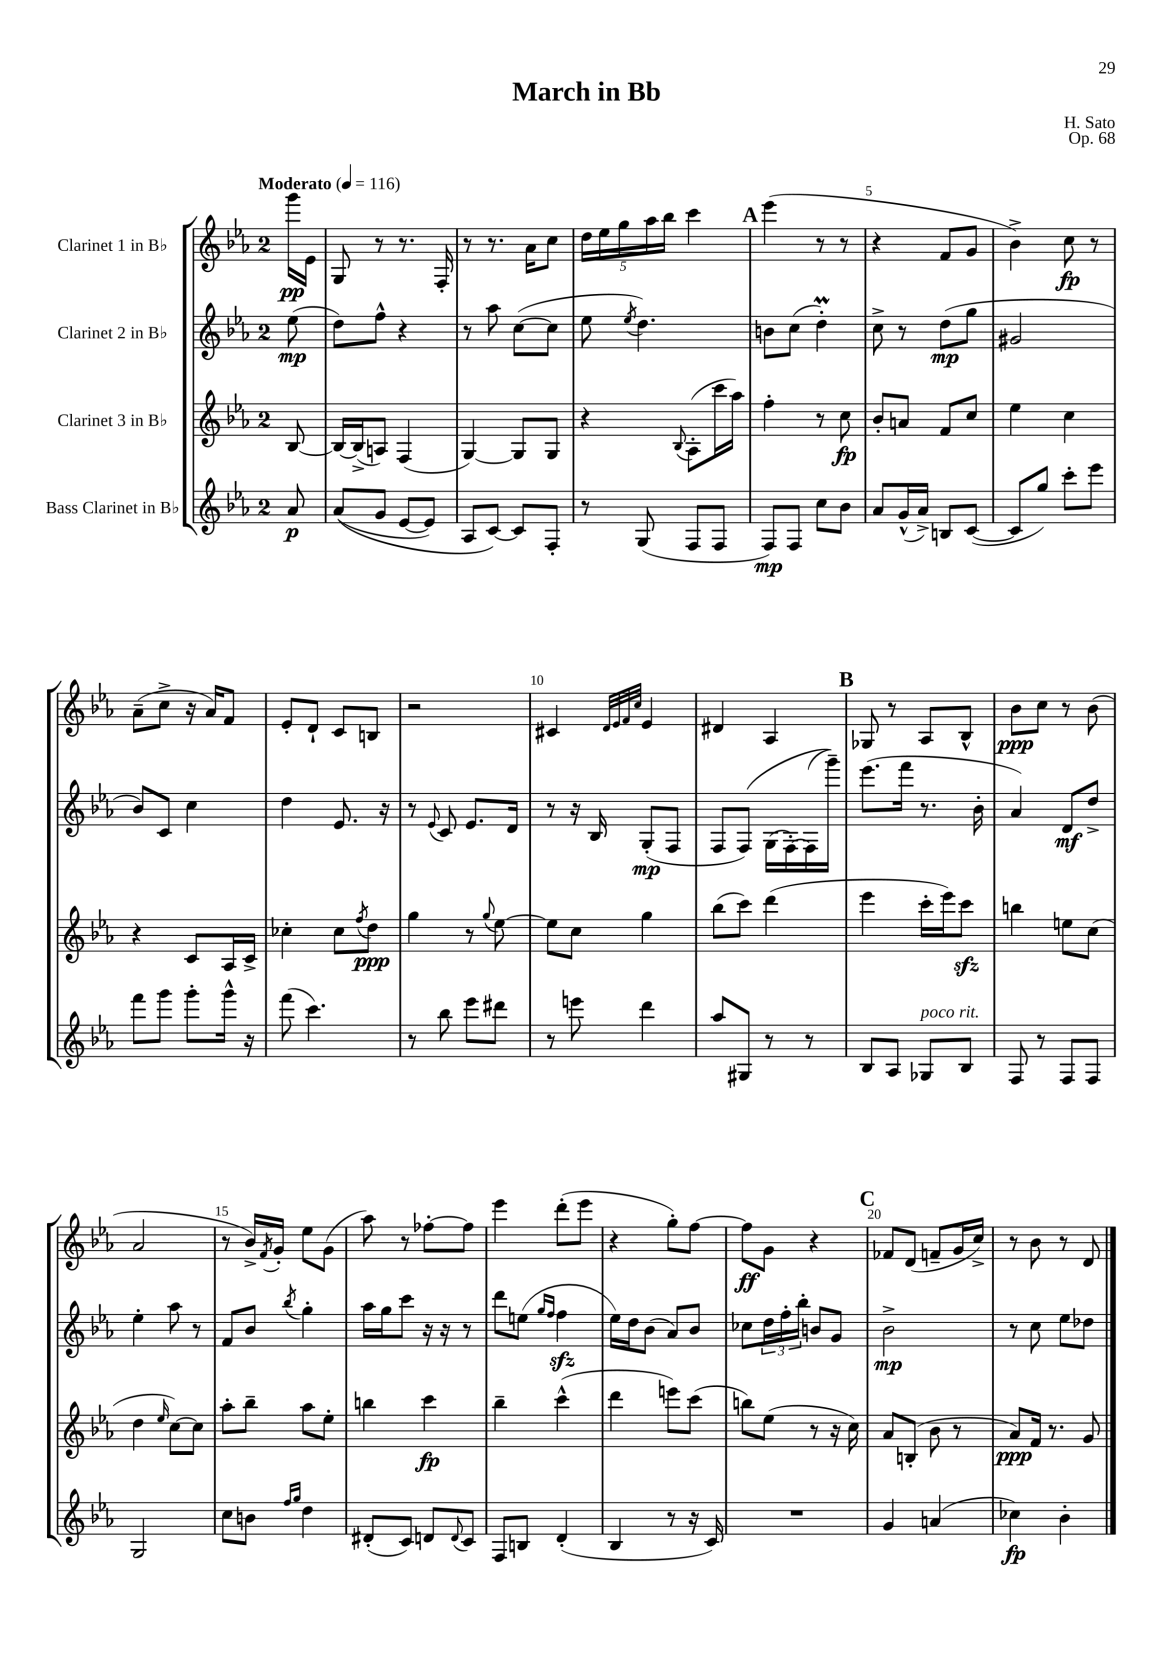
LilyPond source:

\header { title = "March in Bb" composer = "H. Sato" opus = "Op. 68" }
<<
\new StaffGroup <<
\new Staff = "s0" \with { instrumentName = "Clarinet 1 in Bb" } {
    \clef treble \key ees \major \once \override Staff.TimeSignature.style = #'single-digit \time 2/4 \partial 8 \tempo "Moderato" 4 = 116
    g'''16\pp ees'16 |
    g8 r8 r8. f16-. |
    r8 r8. aes'16 c''8 |
    \tuplet 5/4 { d''16 ees''16 g''16 aes''16 bes''16 } c'''4 |
    \mark \markup { \bold "A" } ees'''4( r8 r8 |
    r4 f'8 g'8 |
    bes'4->) c''8\fp r8 |
    aes'8--( c''8-> r16 aes'16) f'8 |
    ees'8-. d'8-! c'8 b8 |
    r2 |
    cis'4 \grace { d'32 ees'32 f'32 c''32 } ees'4 |
    dis'4 aes4 |
    \mark \markup { \bold "B" } ges8 r8 aes8 bes8-^ |
    bes'8\ppp c''8 r8 bes'8( |
    aes'2 |
    r8 bes'16->) \acciaccatura { f'8 } g'16-. ees''8 g'8( |
    aes''8) r8 fes''8~-. fes''8 |
    ees'''4 d'''8-.( ees'''8 |
    r4 g''8-.) f''8~ |
    f''8\ff g'8 r4 |
    \mark \markup { \bold "C" } fes'8 d'8( f'8-- g'16 c''16->) |
    r8 bes'8 r8 d'8 \bar "|." |
}
\new Staff = "s1" \with { instrumentName = "Clarinet 2 in Bb" } {
    \clef treble \key ees \major \once \override Staff.TimeSignature.style = #'single-digit \time 2/4 \partial 8
    ees''8\mp( |
    d''8) f''8-^ r4 |
    r8 aes''8 c''8~( c''8 |
    ees''8 \acciaccatura { ees''8 } d''4.) |
    \mark \markup { \bold "A" } b'8 c''8( d''4-.\prall) |
    c''8-> r8 d''8\mp( g''8 |
    gis'2 |
    bes'8) c'8 c''4 |
    d''4 ees'8. r16 |
    r8 \appoggiatura { ees'8 } c'8 ees'8. d'16 |
    r8 r16 bes16 g8-.\mp( f8 |
    f8 f8)\( g16( f16~-.) f16( g'''16--)\) |
    \mark \markup { \bold "B" } ees'''8.( f'''16 r8. bes'16-. |
    aes'4) d'8\mf d''8-> |
    ees''4-. aes''8 r8 |
    f'8 bes'8 \acciaccatura { bes''8 } g''4-. |
    aes''16 g''16 c'''8 r16 r16 r8 |
    d'''8 e''8( \grace { g''16 f''16 } f''4\sfz |
    ees''16) d''16 bes'8( aes'8) bes'8 |
    ces''8 \tuplet 3/2 { d''16 f''16-. bes''16-. } b'8 g'8 |
    \mark \markup { \bold "C" } bes'2->\mp |
    r8 c''8 ees''8 des''8 \bar "|." |
}
\new Staff = "s2" \with { instrumentName = "Clarinet 3 in Bb" } {
    \clef treble \key ees \major \once \override Staff.TimeSignature.style = #'single-digit \time 2/4 \partial 8
    bes8~ |
    bes16~ bes16->( a8) f4( |
    g4~) g8 g8 |
    r4 \appoggiatura { bes8 } aes8-.( c'''16 aes''16) |
    \mark \markup { \bold "A" } f''4-. r8 c''8\fp |
    bes'8-. a'8 f'8 c''8 |
    ees''4 c''4 |
    r4 c'8 aes16 c'16-> |
    ces''4-. ces''8 \acciaccatura { f''8 } d''8\ppp |
    g''4 r8 \appoggiatura { g''8 } ees''8~ |
    ees''8 c''8 g''4 |
    bes''8( c'''8) d'''4( |
    \mark \markup { \bold "B" } ees'''4 c'''16-. ees'''16) c'''8\sfz |
    b''4 e''8 c''8( |
    d''4 \grace { ees''16 } c''8~) c''8 |
    aes''8-. bes''8-- aes''8 ees''8-. |
    b''4 c'''4\fp |
    bes''4-- c'''4-^( |
    d'''4 e'''8) c'''8( |
    b''8) ees''8( r8 r16 c''16) |
    \mark \markup { \bold "C" } aes'8 b8-.( bes'8 r8 |
    aes'8\ppp) f'16 r8. g'8 \bar "|." |
}
\new Staff = "s3" \with { instrumentName = "Bass Clarinet in Bb" } {
    \clef treble \key ees \major \once \override Staff.TimeSignature.style = #'single-digit \time 2/4 \partial 8
    aes'8\p |
    aes'8(\( g'8 ees'8~ ees'8) |
    aes8 c'8~\) c'8 f8-. |
    r8 g8( f8 f8 |
    \mark \markup { \bold "A" } f8\mp) f8 c''8 bes'8 |
    aes'8 g'16-^( aes'16->) b8 c'8~( |
    c'8 g''8) c'''8-. ees'''8 |
    f'''8 g'''8 g'''8-. g'''16-^ r16 |
    f'''8( c'''4.) |
    r8 bes''8 ees'''8 dis'''8 |
    r8 e'''8 d'''4 |
    aes''8 gis8 r8 r8 |
    \mark \markup { \bold "B" } bes8 aes8 ges8^\markup { \italic "poco rit." } bes8 |
    f8 r8 f8 f8 |
    g2 |
    c''8 b'8 \grace { f''16 g''16 } d''4 |
    dis'8-.( c'8) d'8 \appoggiatura { d'8 } c'8 |
    f8 b8 d'4-.( |
    bes4 r8 r16 c'16) |
    R2 |
    \mark \markup { \bold "C" } g'4 a'4( |
    ces''4\fp) bes'4-. \bar "|." |
}
>>
>>
\layout { \context { \Score \override BarNumber.break-visibility = ##(#f #t #t) barNumberVisibility = #(every-nth-bar-number-visible 5) } }
